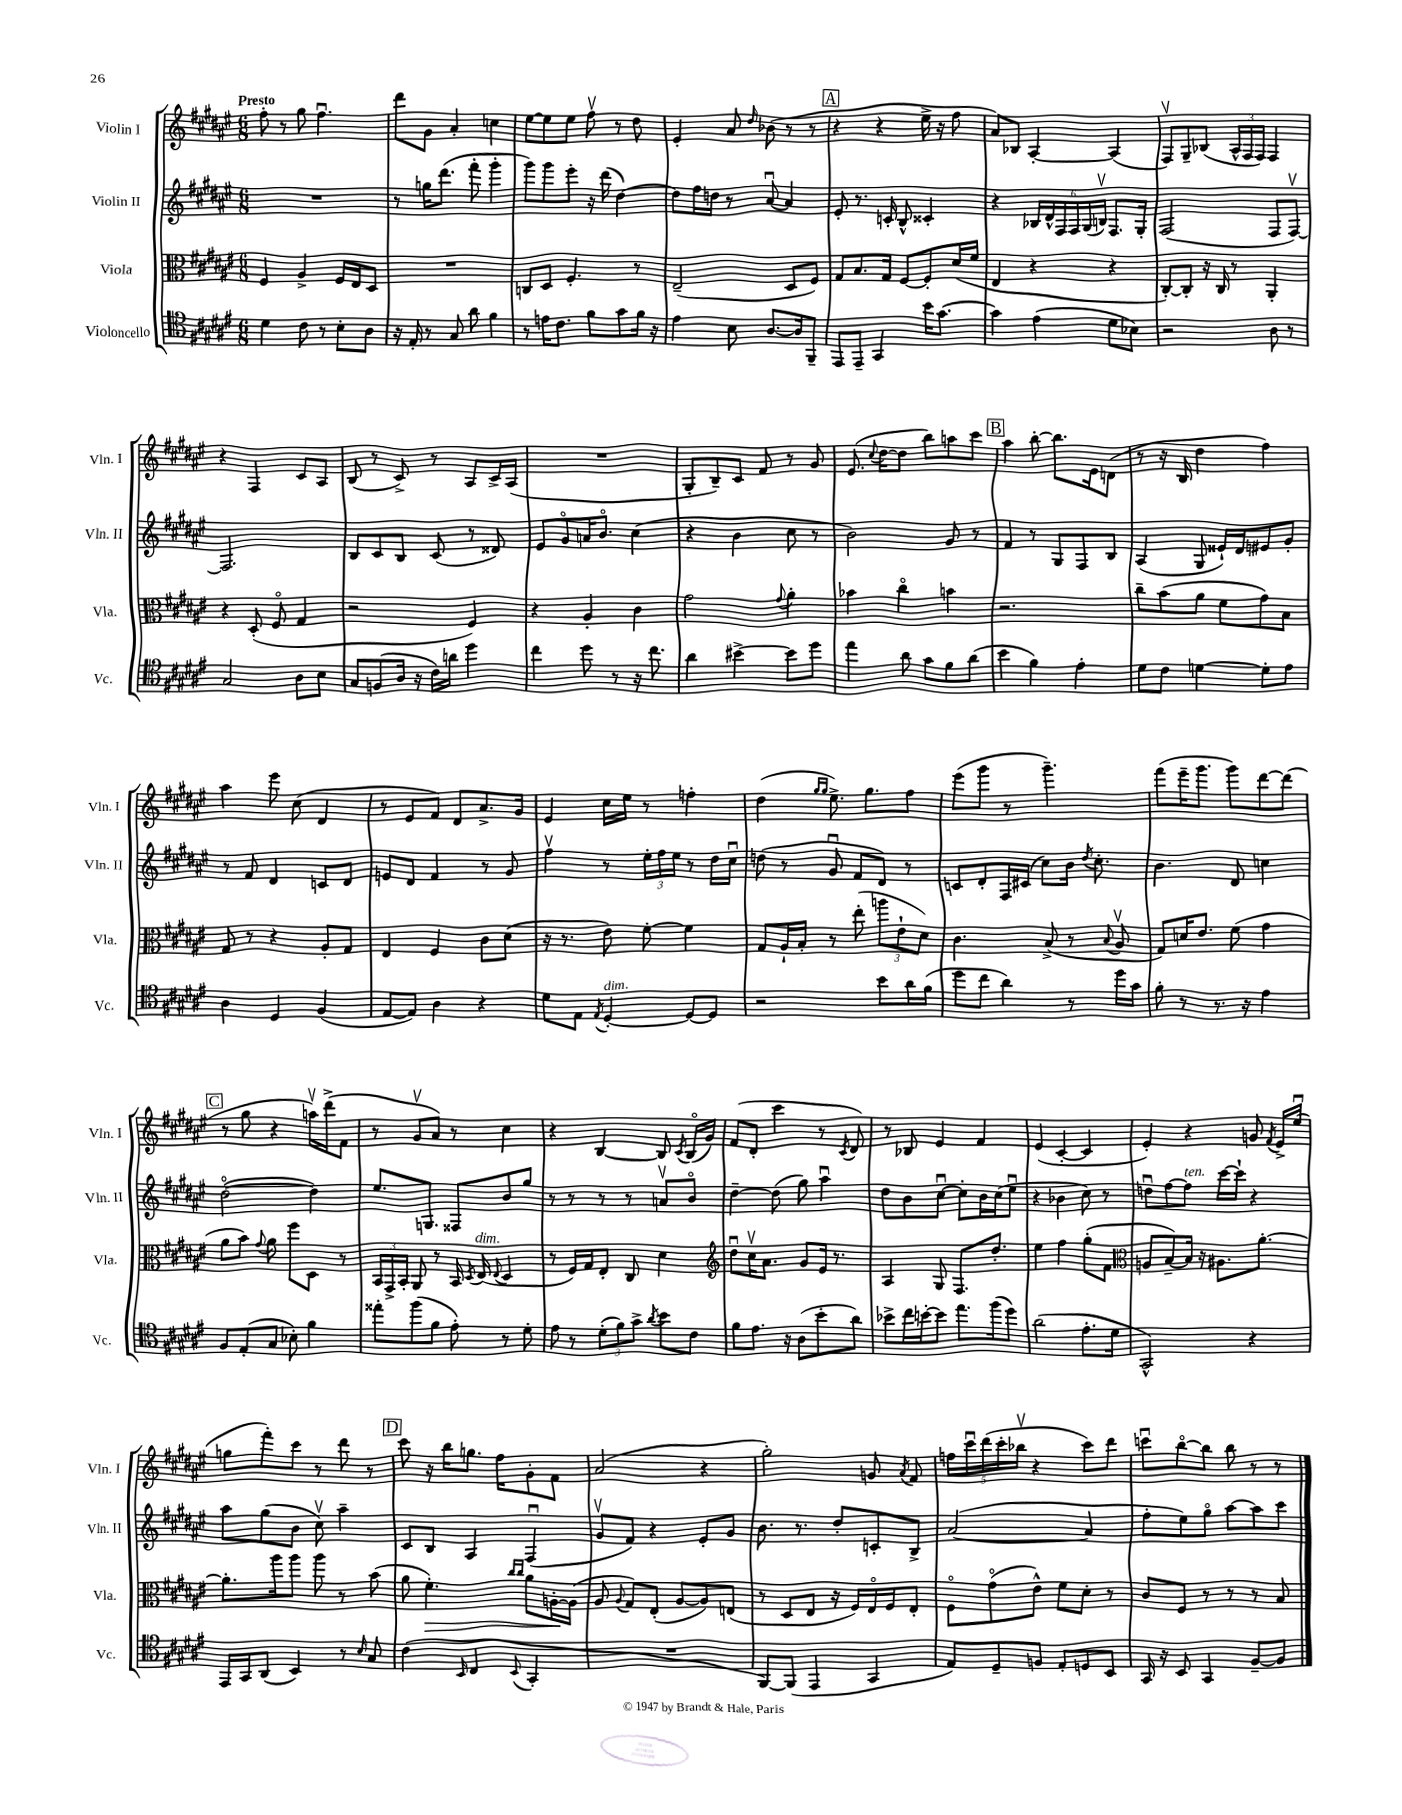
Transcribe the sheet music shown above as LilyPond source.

<<
\new StaffGroup <<
\new Staff = "s0" \with { instrumentName = "Violin I" shortInstrumentName = "Vln. I" } {
    \clef treble \key fis \major \numericTimeSignature \time 6/8 \tempo "Presto"
    \autoBeamOff fis''8-. r8 gis''8 fis''4.\downbow |
    dis'''8[ gis'8] ais'4-. c''4 |
    eis''8[~ eis''8 eis''8] fis''8\upbow r8 dis''8 |
    eis'4-. ais'8 \grace { dis''16 } bes'8( r8 r8 |
    \mark \markup { \box "A" } r4 r4 eis''16-> r16 fis''8 |
    ais'8[) bes8] ais4~-. ais4( |
    fis8[\upbow) gis8-- bes8]( \tuplet 3/2 { ais16[-^ fis16 fis16]) } fis4 |
    r4 fis4 cis'8[ ais8] |
    b8( r8 cis'8->) r8 ais8[ cis'16-> ais16]( |
    R2. |
    gis8[-. b8--) cis'8] fis'8 r8 gis'8 |
    eis'8.( \appoggiatura { cis''8 } dis''16[~ dis''8] b''8[) a''8 cis'''8] |
    \mark \markup { \box "B" } ais''4 b''8~-. b''8.[ eis'16 d'8]( |
    r8 r16 b16 dis''4 fis''4) |
    ais''4 eis'''8 cis''8( dis'4 |
    r8 eis'8[ fis'8]) dis'8[ ais'8.-> gis'16] |
    eis'4 cis''16[ eis''16] r8 f''4-. |
    dis''4( \grace { gis''16[ gis''16] } eis''8.->) gis''8.[ fis''8] |
    eis'''8[( gis'''8] r8 gis'''4.--) |
    fis'''8[( eis'''16-- gis'''8.] gis'''8[) dis'''8~ dis'''8]( |
    \mark \markup { \box "C" } r8 gis''8 r4 a''16[\upbow) dis'''16->( fis'8] |
    r8 gis'8[\upbow ais'8]) r8 cis''4 |
    r4 b4~ b8 \acciaccatura { cis'8 } b16[\flageolet( gis'16]) |
    fis'8[( dis'8]-. cis'''4 r8 \acciaccatura { cis'8 } dis'8) |
    r8 bes8 eis'4 fis'4 |
    eis'4( cis'4~-. cis'4 |
    eis'4-.) r4 g'8 \acciaccatura { fis'8 } eis'16[-> eis''16]\downbow( |
    g''8[ fis'''8-.) cis'''8] r8 dis'''8 r8 |
    \mark \markup { \box "D" } cis'''8 r16 b''16[ g''8.] fis''16[ gis'8-. fis'8] |
    ais'2( r4 |
    gis''2-.) g'8 \acciaccatura { ais'8 } fis'8 |
    \tuplet 5/4 { f''16[ cis'''16\downbow dis'''16( cis'''16-. bes''16]\upbow } r4 cis'''8[) dis'''8] |
    c'''8[\downbow b''8~\flageolet b''8] b''8 r8 r8 \bar "|." |
}
\new Staff = "s1" \with { instrumentName = "Violin II" shortInstrumentName = "Vln. II" } {
    \clef treble \key fis \major \numericTimeSignature \time 6/8
    \autoBeamOff R2. |
    r8 g''16[ dis'''8.]( fis'''8-. gis'''4-. |
    gis'''8[) gis'''8 eis'''8]-. r16 dis'''16( dis''4~) |
    dis''8[ fis''16 d''16] r8 ais'8~\downbow ais'4 |
    \mark \markup { \box "A" } eis'8-. r8. c'16-. b8-^ cisis'4-. |
    r4 \tuplet 6/4 { bes16[ dis'16-^ fis16 fis16 gis16( b16]\upbow) } fis8.[ gis16]-. |
    fis2( fis8[ fis8]~\upbow) |
    fis2. |
    b8[ cis'8 b8] cis'8( r8 disis'8) |
    eis'8[ gis'8\flageolet a'16 b'8.]\flageolet cis''4( |
    r4 b'4 cis''8 r8 |
    b'2) gis'8 r8 |
    \mark \markup { \box "B" } fis'4 r8 gis8[ fis8 b8] |
    ais4( gis8 eisis'16[-!) dis'16 eis'8 gis'8]-. |
    r8 fis'8 dis'4 c'8[ dis'8] |
    e'8[ dis'8] fis'4 r8 gis'8 |
    fis''4\upbow r8 \tuplet 3/2 { eis''16[-. fis''16 eis''16] } r8 dis''16[ cis''16]\downbow |
    d''8( r8 gis'8\downbow fis'8[ dis'8]) r8 |
    c'8[ dis'8-. fis16 cis'16]( cis''8[) b'16] \acciaccatura { dis''8 } cis''8.-. |
    b'4. dis'8 c''4 |
    \mark \markup { \box "C" } dis''2~\flageolet( dis''4) |
    eis''8.[ g8.] fisis8[ b'8 gis''8] |
    r8 r8 r8 r8 a'8[\upbow b'8]\flageolet |
    dis''4~-- dis''8( gis''8) ais''4\downbow |
    dis''8[ b'8 cis''8]~\downbow cis''8[-. b'16 cis''16( eis''8]\downbow |
    r4 bes'4 cis''8) r8 |
    d''8[\downbow fis''8~ fis''8]^\markup { \italic "ten." } cis'''16[~ cis'''16]-! r4 |
    ais''8[ gis''8( b'8] cis''8\upbow) ais''4-- |
    \mark \markup { \box "D" } cis'8[ b8] ais4 fis4\downbow( |
    gis'8[\upbow fis'8]) r4 eis'8[-. gis'8] |
    b'8. r8. dis''8[-. c'8-. b8]-> |
    ais'2~( ais'4 |
    fis''8[-. eis''8) gis''8]\flageolet ais''8[~ ais''8 cis'''8] \bar "|." |
}
\new Staff = "s2" \with { instrumentName = "Viola" shortInstrumentName = "Vla." } {
    \clef alto \key fis \major \numericTimeSignature \time 6/8
    \autoBeamOff fis4 ais4-> fis16[ eis16 dis8] |
    R2. |
    c8[ dis8] fis4.-. r8 |
    eis2--( dis8[ fis8]) |
    \mark \markup { \box "A" } gis8[ b8. gis16] fis8[~ fis8-. dis'16( fis'16] |
    eis4 r4 r4 |
    cis8[~-.) cis8]-. r16 cis16 r8 ais,4-. |
    r4 dis8-.( fis8\flageolet gis4 |
    r2 fis4) |
    r4 ais4-. cis'4 |
    gis'2 \appoggiatura { gis'8 } ais'4-. |
    bes'4 cis''4\flageolet b'4 |
    \mark \markup { \box "B" } r2. |
    cis''8[-- b'8( ais'8] fis'8[ gis'8) b8] |
    gis8 r8 r4 ais8[-. gis8] |
    eis4 fis4 cis'8[ dis'8]( |
    r16 r8. eis'8) fis'8~-. fis'4 |
    gis8[ ais16-! b16]-. r8 eis''8-.( \tuplet 3/2 { a''8[ eis'8-! dis'8]) } |
    cis'4. b8->( r8 \appoggiatura { b8 } ais8\upbow |
    gis8[) d'16 eis'8.] fis'8( gis'4 |
    \mark \markup { \box "C" } ais'8[ b'8]) \appoggiatura { gis'8 } ais'8 fis''8[ dis8] r8 |
    \tuplet 3/2 { b,16[ gis,16-> b,16]-. } ais,8 r8 b,16 \acciaccatura { dis8 } eis16^\markup { \italic "dim." }( \appoggiatura { eis8 } dis4 |
    r8 fis16[) gis16 eis8]-. cis8 dis'4 |
    \clef treble dis''8[\downbow cis''16\upbow ais'8.] gis'8[ eis'16] r8. |
    ais4 gis8 fis8.[ dis''8.]-. |
    eis''4 fis''4 gis''8[-.( fis'8] |
    \clef alto a8[ b8~--) b16] r16 ais8.[ ais'8.]~-. |
    ais'8.[-. ais''16 ais''8] ais''8 r8 b'8( |
    \mark \markup { \box "D" } ais'8 fis'4.-.\>) \grace { cis''16[ cis''16] } ais'8[ a16~-.\! a16]( |
    ais8 \appoggiatura { ais8 } gis8[) eis8]-.( ais8[~ ais8) e8]( |
    r8 dis8[ eis8] r16 fis16[) eis16\flageolet fis16 eis8]-. |
    fis8[\flageolet gis'8\flageolet( eis'8]-^) fis'8[ dis'8]-. r8 |
    cis'8[ fis8] r8 r8 r8 b8 \bar "|." |
}
\new Staff = "s3" \with { instrumentName = "Violoncello" shortInstrumentName = "Vc." } {
    \clef tenor \key fis \major \numericTimeSignature \time 6/8
    \autoBeamOff dis'4 cis'8 r8 b8[-. ais8] |
    r16 eis16-. r8 gis8 ais'8 fis'4 |
    r8 e'16[ cis'8.] fis'8[ gis'8 fis'16] r16 |
    eis'4 b8 ais8.[~ ais16 fis,8]-- |
    \mark \markup { \box "A" } eis,8[ eis,8]-- gis,4 b'16[ gis'8.]~ |
    gis'4 eis'4( dis'8[ bes8]) |
    r2 ais8 r8 |
    gis2 ais8[ b8] |
    gis8[ f8( ais16] r16 cis'16[) a'16] dis''4 |
    cis''4 dis''8 r8 r16 cis''8. |
    ais'4 bis'4~-> bis'8[ dis''8] |
    eis''4 ais'8 gis'8[ fis'8 ais'8]( |
    \mark \markup { \box "B" } b'4 fis'4) eis'4-. |
    dis'8[ cis'8] d'4~ d'8[-. eis'8] |
    ais4 dis4 fis4( |
    eis8[~ eis8]) ais4 r4 |
    dis'8[ eis8] \acciaccatura { eis8 } dis4~-.^\markup { \italic "dim." } dis8[~ dis8] |
    r2 b'8[ ais'16 fis'16]( |
    dis''8[ cis''8] ais'4) r8 dis''16[ gis'16] |
    fis'8-. r8 r8. r16 eis'4 |
    \mark \markup { \box "C" } fis8[ eis8-.( gis8] bes8-.) fis'4 |
    eisis''8[-. fis''8( fis'8] eis'8-.) r8 dis'8-. |
    eis'8 r8 \tuplet 3/2 { dis'8[-.( fis'8) gis'8]-> } \acciaccatura { ais'8 } b'8[ cis'8] |
    fis'8[ eis'8.] r16 ais8[( b'8-. ais'8]) |
    bes'8[-> cis''16 b'16~-. b'8] eis''8.[ fis''16( dis''8]) |
    ais'2( eis'8.[-. dis'16] |
    gis,2-^) r4 |
    eis,16[ gis,16 ais,8]( b,4) r8 \grace { b16 } gis8 |
    \mark \markup { \box "D" } cis'4( \grace { b,16 } cis4 \appoggiatura { b,8 } gis,4-. |
    R2. |
    fis,8[~) fis,8]( eis,4 gis,4 |
    eis8[) dis8-- f8] eis8[-. d8 b,8] |
    gis,16 r16 b,8 gis,4 fis8[~-- fis8] \bar "|." |
}
>>
>>
\layout { \context { \Score \remove "Bar_number_engraver" } }
